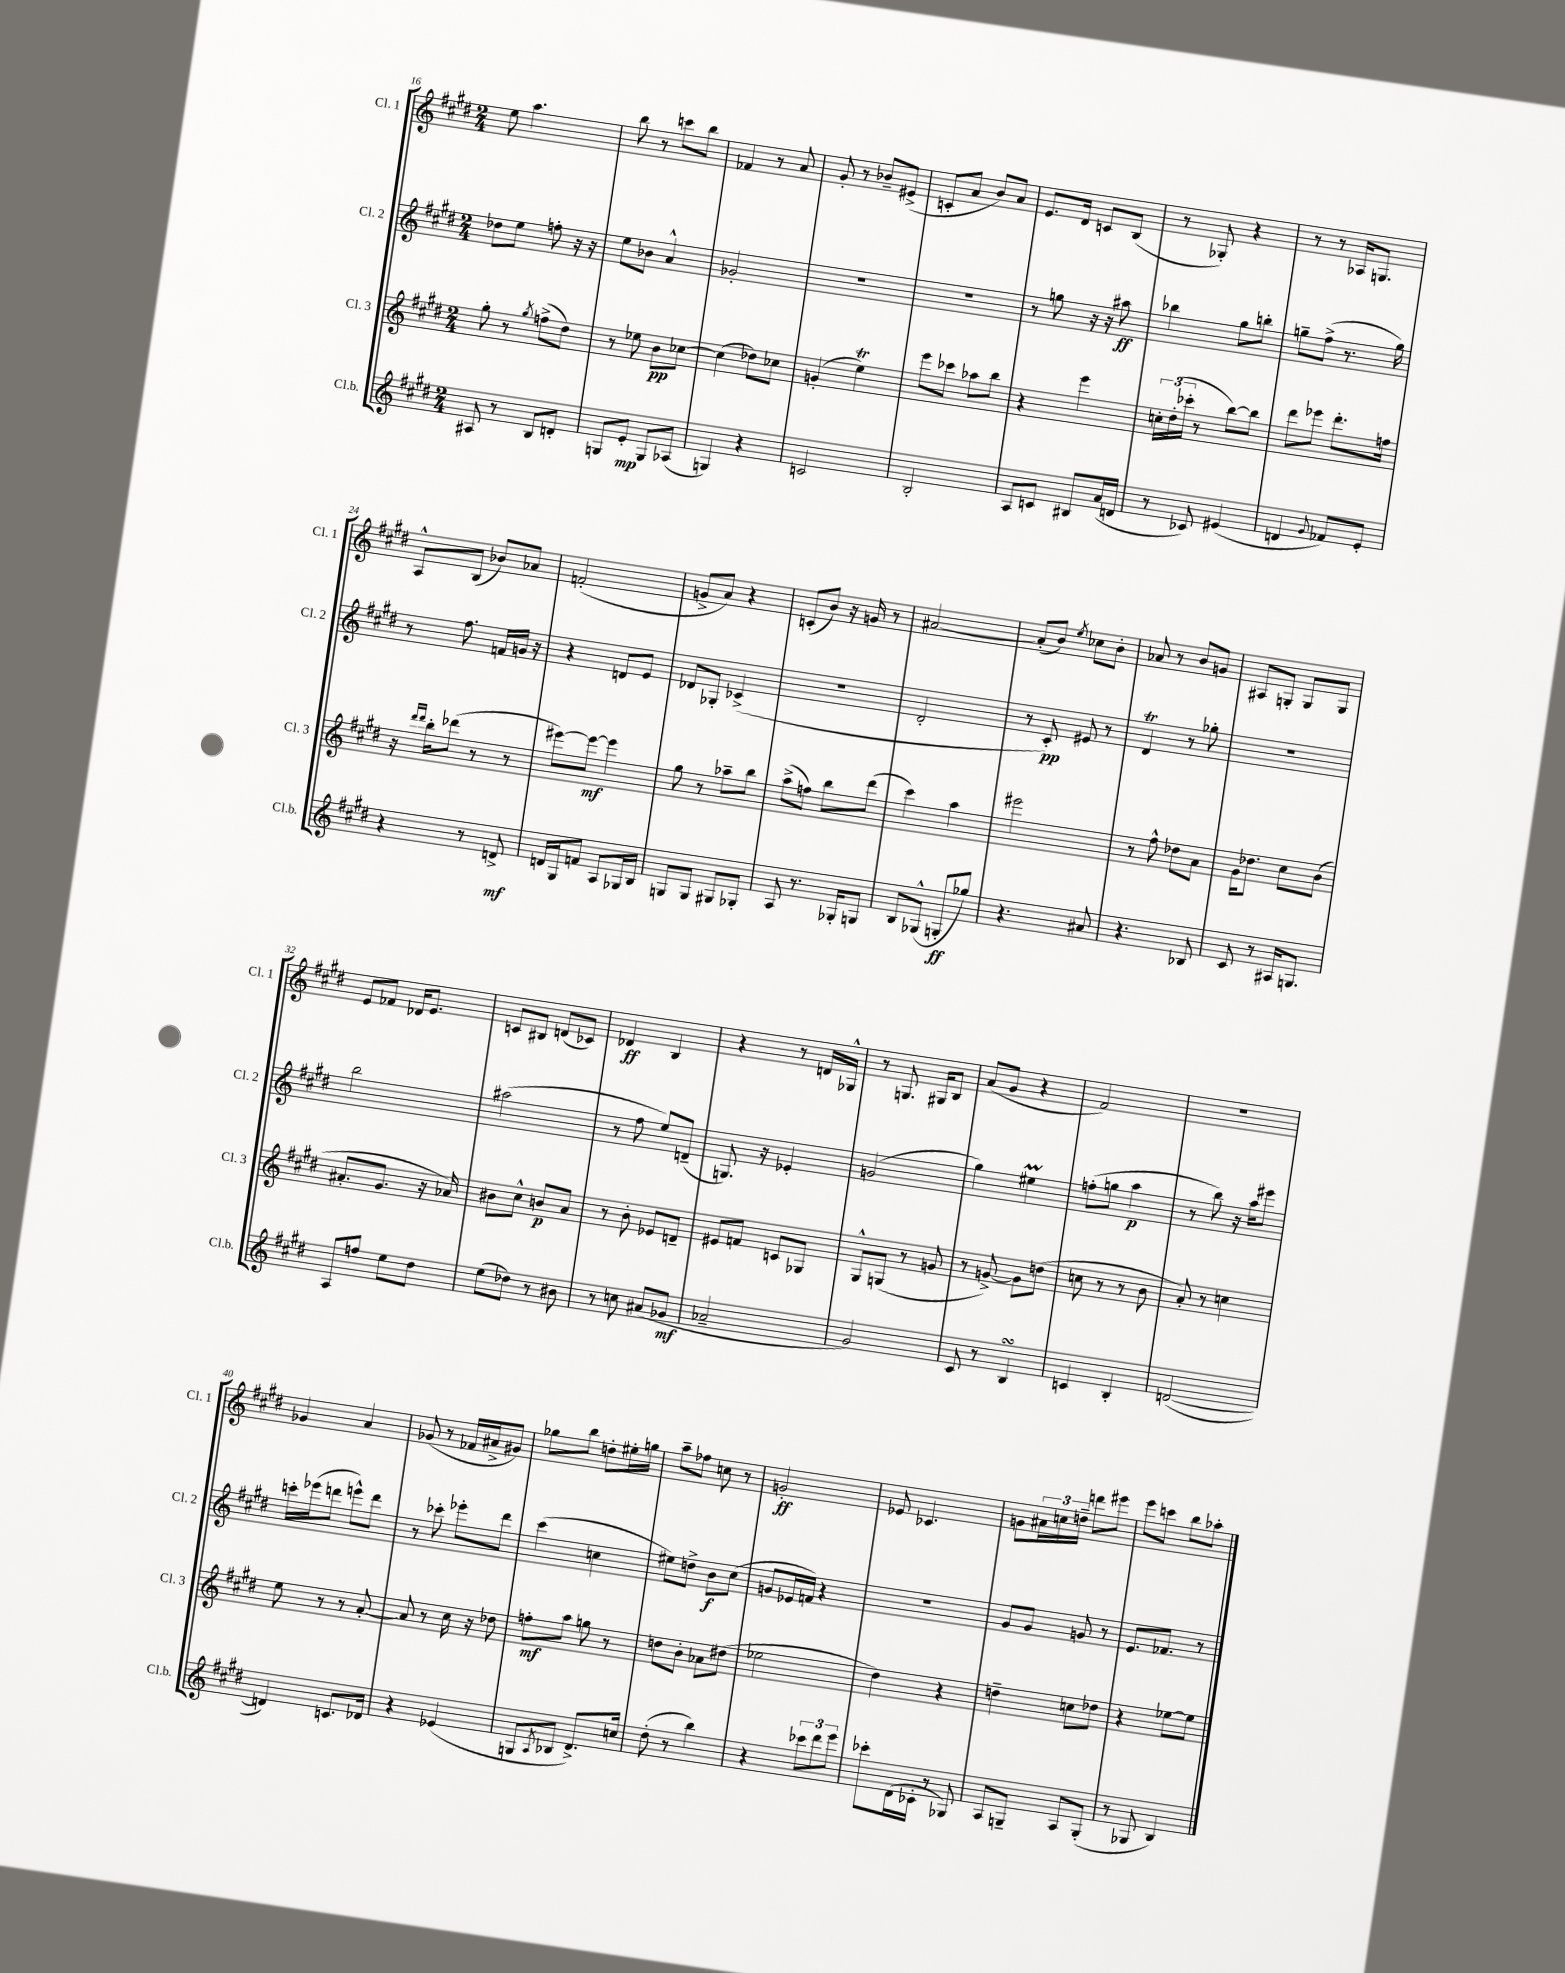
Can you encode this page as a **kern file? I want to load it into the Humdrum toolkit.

**kern	**dynam	**kern	**dynam	**kern	**dynam	**kern	**dynam
*part4	*part4	*part3	*part3	*part2	*part2	*part1	*part1
*staff4	*staff4	*staff3	*staff3	*staff2	*staff2	*staff1	*staff1
*I"Cl.b.	*	*I"Cl. 3	*	*I"Cl. 2	*	*I"Cl. 1	*
*I'Cl.b.	*	*I'Cl. 3	*	*I'Cl. 2	*	*I'Cl. 1	*
*clefG2	*	*clefG2	*	*clefG2	*	*clefG2	*
*k[f#c#g#d#]	*	*k[f#c#g#d#]	*	*k[f#c#g#d#]	*	*k[f#c#g#d#]	*
*M2/4	*	*M2/4	*	*M2/4	*	*M2/4	*
=16	=16	=16	=16	=16	=16	=16	=16
8A#X/	.	8gg#'\	.	8dd-X\L	.	8ee\	.
8r	.	8r	.	8ee\J	.	4.aa\	.
.	.	8qgg#/	.	.	.	.	.
8B/L	.	(8ffn^\L	.	8ffn'\	.	.	.
8dn'/J	.	8dd#\J)	.	16r	.	.	.
.	.	.	.	16r	.	.	.
=17	=17	=17	=17	=17	=17	=17	=17
8Gn/L	.	8r	.	8ee\L	.	8bb\	.
8e'/J	mp	8ee-X\	.	8b-X\J	.	8r	.
8G/L	.	8b\L	pp	4a^^/	.	8cccn\L	.
(8A-X/J	.	[8cc-X\J	.	.	.	8bb\J	.
=18	=18	=18	=18	=18	=18	=18	=18
4Gn/)	.	(4cc-\]	.	2g-X'/	.	4f-X/	.
4r	.	8dd-X\L)	.	.	.	8r	.
.	.	8cc-X\J	.	.	.	8a/	.
=19	=19	=19	=19	=19	=19	=19	=19
2cn/	.	(4gn'/	.	2r	.	8g#'/	.
.	.	.	.	.	.	8r	.
.	.	4eeT\)	.	.	.	8b-X~/L	.
.	.	.	.	.	.	(8e#X^/J	.
=20	=20	=20	=20	=20	=20	=20	=20
2B'/	.	8eee\L	.	2r	.	8cn'/L	.
.	.	8ccc-X\J	.	.	.	8a/J	.
.	.	8aa-X\L	.	.	.	8b/L)	.
.	.	8bb\J	.	.	.	8a/J	.
=21	=21	=21	=21	=21	=21	=21	=21
8A/L	.	4r	.	8r	.	8.e/L	.
8cn/J	.	.	.	8ggn\	.	.	.
.	.	.	.	.	.	16d#/Jk	.
8B#X/L	.	4eee\	.	16r	.	8cn/L	.
.	.	.	.	16r	.	.	.
(16a/L	.	.	.	8aa#X\	ff	(8B/J	.
16dn/JJ	.	.	.	.	.	.	.
=22	=22	=22	=22	=22	=22	=22	=22
8r	.	24ccn'\LL	.	4bb-X\	.	8r	.
.	.	(24dd#'\	.	.	.	.	.
.	.	24ccc-X'\JJ	.	.	.	.	.
8c-X/)	.	8r	.	.	.	8G-X'/)	.
(4e#X/	.	[8bb\L)	.	8gg#\L	.	4r	.
.	.	8bb\J]	.	8bbn'\J	.	.	.
=23	=23	=23	=23	=23	=23	=23	=23
4dn/	.	8ddd#\L	.	8ggn~\L	.	8r	.
.	.	8eee-X\J	.	(8ff#^\J	.	8r	.
8qqg#/	.	.	.	.	.	.	.
8f-X/L)	.	8.ddd#'\L	.	8.r	.	16A-X/KL	.
.	.	.	.	.	.	8.Gn/J	.
8e'/J	.	.	.	.	.	.	.
.	.	16ffn\Jk	.	16gg\)	.	.	.
!!LO:LB:g=z
=24	=24	=24	=24	=24	=24	=24	=24
4r	.	16r	.	8r	.	8A^^/L	.
.	.	16qqddd#/LL	.	.	.	.	.
.	.	16qqddd#/JJ	.	.	.	.	.
.	.	16bb'\KL	.	.	.	.	.
.	.	(8ddd-X\J	.	8.ff#\	.	(8B/J	.
8r	.	8r	.	.	.	8b-X/L)	.
.	.	.	.	16fn/LL	.	.	.
8dn^/	mf	8r	.	16gn/JJ	.	8a-X/J	.
.	.	.	.	16r	.	.	.
=25	=25	=25	=25	=25	=25	=25	=25
16dn/LL	.	[8eee#X\L)	.	4r	.	(2fn'/	.
16G#/J	.	.	.	.	.	.	.
8fn/J	.	8eee#\J_	mf	.	.	.	.
8A/L	.	4eee#\]	.	8dn/L	.	.	.
16G-X/L	.	.	.	8e/J	.	.	.
16B/JJ	.	.	.	.	.	.	.
=26	=26	=26	=26	=26	=26	=26	=26
8Gn/L	.	8gg#\	.	8d-X/L	.	8gn^/L	.
8G/J	.	8r	.	8G-X'/J	.	8a/J)	.
8G#X/L	.	8aa-X~\L	.	(4c-X^/	.	4r	.
8G-X'/J	.	8bb\J	.	.	.	.	.
=27	=27	=27	=27	=27	=27	=27	=27
8A/	.	(8aa^\L	.	2r	.	(8cn'/L	.
8.r	.	8ffn\J)	.	.	.	8b/J)	.
.	.	8bb\L	.	.	.	16r	.
16G-X'/KL	.	.	.	.	.	16gn/	.
8Gn/J	.	(8ddd#\J	.	.	.	8r	.
=28	=28	=28	=28	=28	=28	=28	=28
8B/L	.	4ccc#\)	.	2d#'/	.	[2a#X/	.
(8G-X^^/J	.	.	.	.	.	.	.
8Gn'/L	ff	4aa\	.	.	.	.	.
8gg-X/J)	.	.	.	.	.	.	.
=29	=29	=29	=29	=29	=29	=29	=29
4.r	.	2eee#X\	.	8r	.	(8a#'/L]	.
.	.	.	.	8c#'/)	pp	8b/J)	.
.	.	.	.	.	.	8qee/	.
.	.	.	.	8e#X/	.	8cc-X\L	.
8a#X/	.	.	.	8r	.	8b'\J	.
=30	=30	=30	=30	=30	=30	=30	=30
4.r	.	8r	.	4d#t/	.	8a-X/	.
.	.	8ff#^^\	.	.	.	8r	.
.	.	8dd-X\L	.	8r	.	8b/L	.
8B-X/	.	8a\J	.	8gg-X'\	.	8gn/J	.
=31	=31	=31	=31	=31	=31	=31	=31
8c#/	.	16g#\KL	.	2r	.	8A#X/L	.
.	.	8.dd-X\J	.	.	.	.	.
8r	.	.	.	.	.	8Gn'/J	.
16A#X/KL	.	8cc#\L	.	.	.	8G/L	.
8.Gn/J	.	.	.	.	.	.	.
.	.	(8b\J	.	.	.	8G/J	.
!!LO:LB:g=z
=32	=32	=32	=32	=32	=32	=32	=32
8A/L	.	8.a#X'/L	.	2bb\	.	8e/L	.
8ffn/J	.	.	.	.	.	8f-X/J	.
.	.	8.g#/J	.	.	.	.	.
8ee\L	.	.	.	.	.	16d-X/KL	.
.	.	.	.	.	.	8.e/J	.
8dd#\J	.	16r	.	.	.	.	.
.	.	16a-X/)	.	.	.	.	.
=33	=33	=33	=33	=33	=33	=33	=33
(8ee\L	.	8b#X\L	.	(2aa#X\	.	8cn/L	.
8dd-X\J)	.	8cc#^^\J	.	.	.	8B#X/J	.
8r	.	8bn/L	p	.	.	(8dn/L	.
8b#X\	.	8a/J	.	.	.	8c-X/J)	.
=34	=34	=34	=34	=34	=34	=34	=34
8r	.	8r	.	8r	.	4d-X/	ff
8ccn\	.	8b'\	.	8ff#\	.	.	.
(8a#X/L	.	8e-X/L	.	8ee/L)	.	4B/	.
8g-X/J	mf	8dn~/J	.	(8dn~/J	.	.	.
=35	=35	=35	=35	=35	=35	=35	=35
2a-X~/	.	8e#X/L	.	8.Gn/)	.	4r	.
.	.	8fn/J	.	.	.	.	.
.	.	.	.	16r	.	.	.
.	.	8cn/L	.	4e-X'/	.	8r	.
.	.	8G-X/J	.	.	.	16dn/LL	.
.	.	.	.	.	.	16G-X^^/JJ	.
=36	=36	=36	=36	=36	=36	=36	=36
2g#/)	.	8G#^^/L	.	(2gn/	.	8r	.
.	.	(8Gn/J	.	.	.	8.Gn/	.
.	.	8r	.	.	.	.	.
.	.	.	.	.	.	16G#X/KL	.
.	.	8gn/	.	.	.	8B/J	.
=37	=37	=37	=37	=37	=37	=37	=37
8c#/	.	8r	.	4gg#\)	.	(8a/L	.
8r	.	[8gn^/)	.	.	.	8g#/J	.
4BsSSS/	.	8g\L]	.	4ee#Xm\	.	4r	.
.	.	(8ddn\J	.	.	.	.	.
=38	=38	=38	=38	=38	=38	=38	=38
4cn/	.	8ccn\	.	(8ffn'\L	.	2f#/)	.
.	.	8r	.	8ggn\J	.	.	.
4B'/	.	8r	.	4aa\	p	.	.
.	.	8b\	.	.	.	.	.
=39	=39	=39	=39	=39	=39	=39	=39
([2dn/	.	8a'/)	.	8r	.	2r	.
.	.	8r	.	8bb\)	.	.	.
.	.	4ccn\	.	16r	.	.	.
.	.	.	.	16aa\KL	.	.	.
.	.	.	.	8eee#X\J	.	.	.
!!LO:LB:g=z
=40	=40	=40	=40	=40	=40	=40	=40
4dn/])	.	8ee\	.	16cccn'\LL	.	4g-X/	.
.	.	.	.	(16eee-X\J	.	.	.
.	.	8r	.	8dddn\J	.	.	.
8.cn/L	.	8r	.	8eeen^^\L)	.	4a/	.
.	.	[8a'/	.	8ddd\J	.	.	.
16d-X/Jk	.	.	.	.	.	.	.
=41	=41	=41	=41	=41	=41	=41	=41
4r	.	8a/]	.	8r	.	(8g-X/	.
.	.	8r	.	8ccc-X'\	.	8r	.
(4e-X/	.	16cc#\	.	8eee-X'\L	.	16f-X/LL	.
.	.	16r	.	.	.	16a#X^/J	.
.	.	8dd-X\	.	8ddd#\J	.	8g#X/J)	.
=42	=42	=42	=42	=42	=42	=42	=42
8Gn/L	.	8ffn'\L	mf	(4ccc#\	.	8gg-X\L	.
8qA/	.	.	.	.	.	.	.
8B-X/J	.	8aa\J	.	.	.	8bb\J	.
8.d#^/L)	.	8ggn\	.	4ccn\	.	8ddn'\L	.
.	.	8r	.	.	.	16ee#X'\L	.
16ccn/Jk	.	.	.	.	.	16ggn\JJ	.
=43	=43	=43	=43	=43	=43	=43	=43
(8dd#'\	.	8ddn\L	.	8ee#X\L)	.	8aa~\L	.
8r	.	8b'\J	.	8ddn^\J	.	8ff-X\J	.
4bb\)	.	8a-X\L	.	8b\L	f	8ccn\	.
.	.	(8dd#X\J	.	(8cc#\J	.	8r	.
=44	=44	=44	=44	=44	=44	=44	=44
4r	.	2ee-X\	.	8gn/L	.	2gn'/	ff
.	.	.	.	16e-X/L	.	.	.
.	.	.	.	16fn/JJ)	.	.	.
12ccc-X\L	.	.	.	4r	.	.	.
12ddd#\	.	.	.	.	.	.	.
12eee\J	.	.	.	.	.	.	.
=45	=45	=45	=45	=45	=45	=45	=45
8ccc-X'\L	.	4dd#\)	.	2r	.	8e-X/	.
(16d#\L	.	.	.	.	.	4.c-X/	.
16c-X'\JJ	.	.	.	.	.	.	.
8r	.	4r	.	.	.	.	.
8G-X/)	.	.	.	.	.	.	.
=46	=46	=46	=46	=46	=46	=46	=46
8A/L	.	4ddn~\	.	8g#/L	.	8gn\L	.
8Gn~/J	.	.	.	8g#/J	.	24a#X\L	.
.	.	.	.	.	.	24ccn\	.
.	.	.	.	.	.	24ddn~\JJ	.
8A/L	.	8ccn\L	.	8gn/	.	8dddn\L	.
(8G'/J	.	8dd-X\J	.	8r	.	8eee#X\J	.
=47	=47	=47	=47	=47	=47	=47	=47
8r	.	4r	.	8.e/L	.	8eee\L	.
8G-X/	.	.	.	.	.	8cccn\J	.
.	.	.	.	8.f-X/J	.	.	.
4B/)	.	[8ee-X\L	.	.	.	8bb\L	.
.	.	8ee-\J]	.	8r	.	8aa-X'\J	.
==	==	==	==	==	==	==	==
*-	*-	*-	*-	*-	*-	*-	*-
